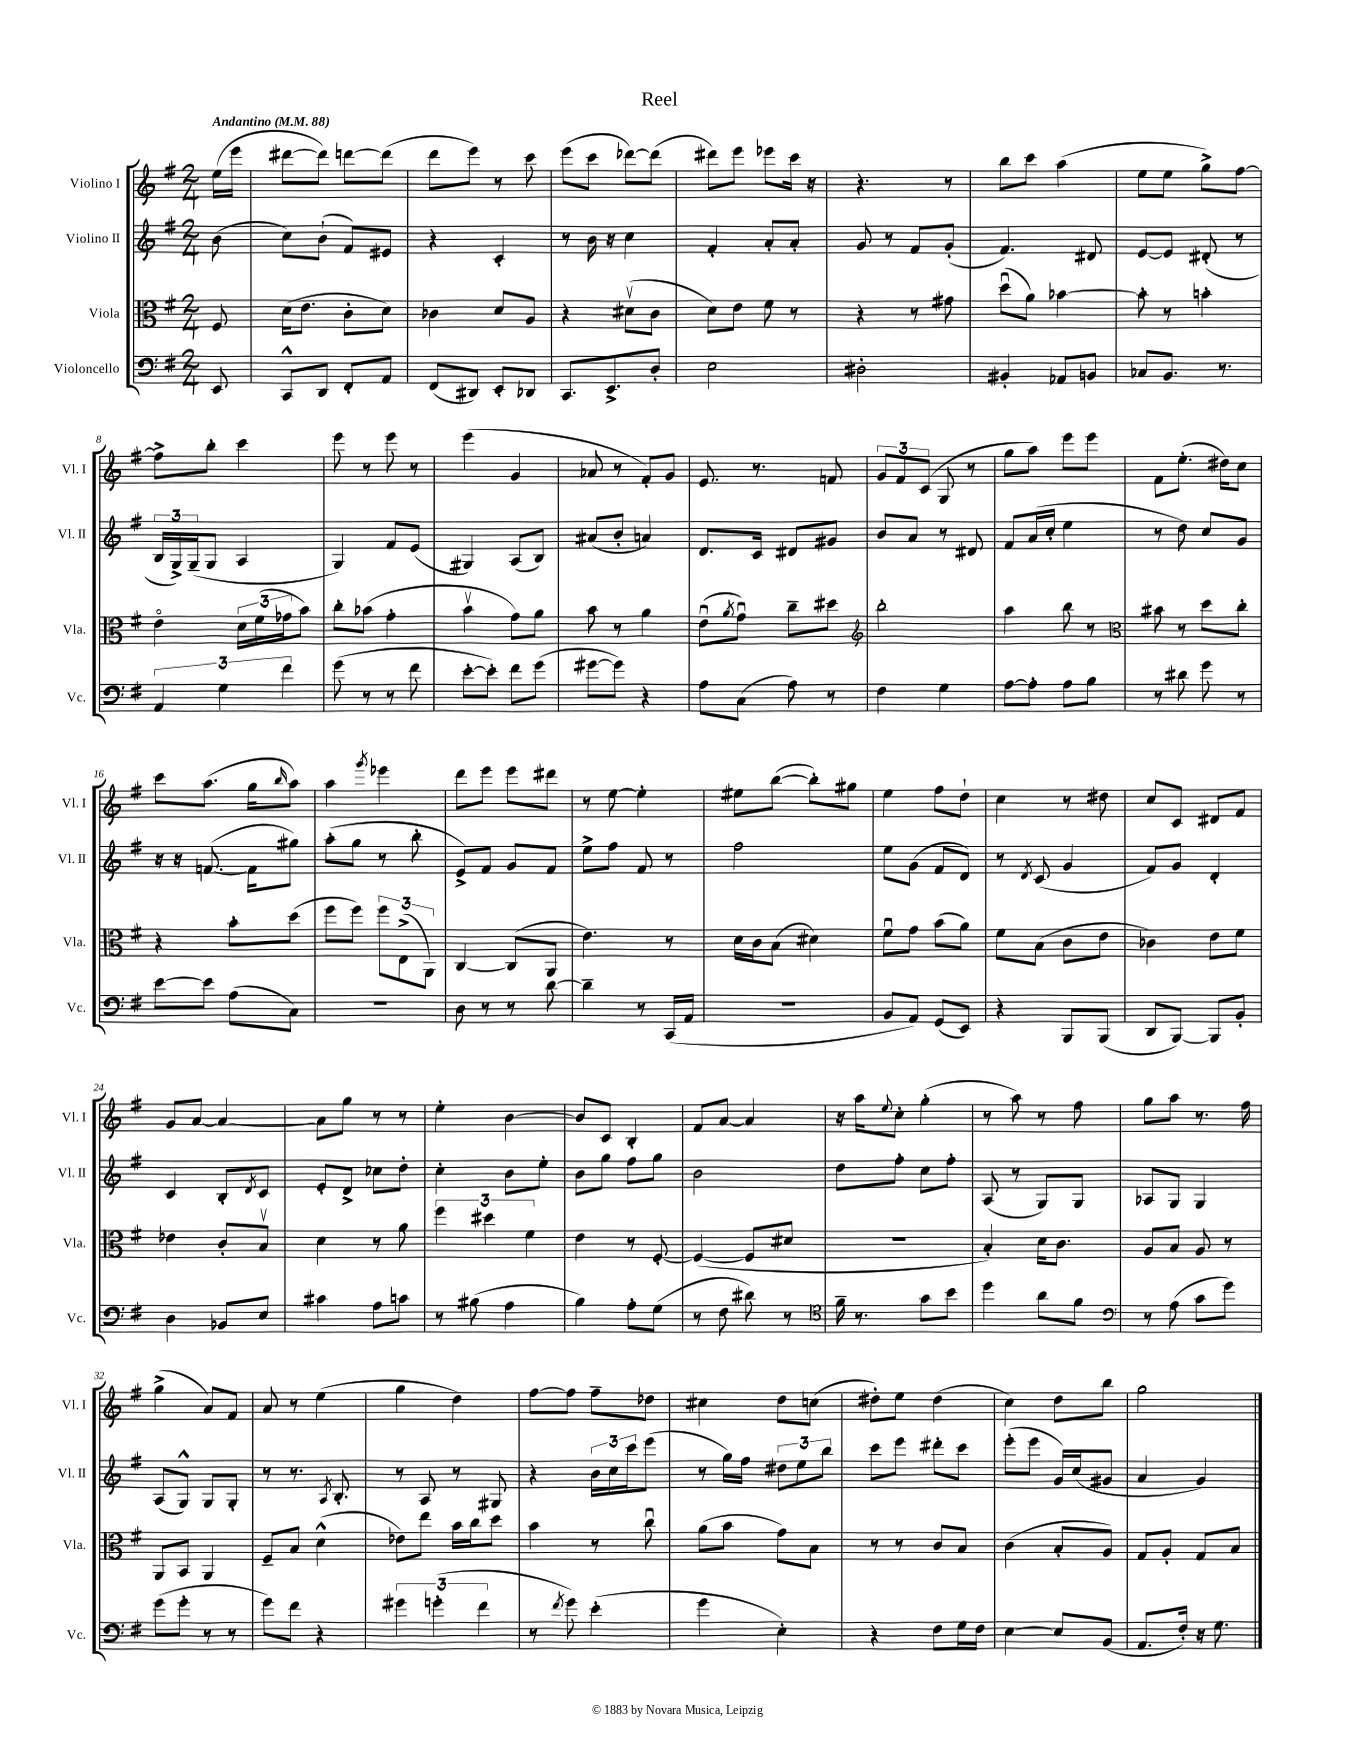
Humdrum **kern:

**kern	**kern	**kern	**kern
*part4	*part3	*part2	*part1
*staff4	*staff3	*staff2	*staff1
*I"Violoncello	*I"Viola	*I"Violino II	*I"Violino I
*I'Vc.	*I'Vla.	*I'Vl. II	*I'Vl. I
*clefF4	*clefC3	*clefG2	*clefG2
*k[f#]	*k[f#]	*k[f#]	*k[f#]
*M2/4	*M2/4	*M2/4	*M2/4
*MM88	*MM88	*MM88	*MM88
=	=	=	=
!	!	!	!LO:TX:a:B:t=Andantino
8EE/	8F#/	(8b\	(16ee\LL
.	.	.	16eee\JJ
=1	=1	=1	=1
8CC^^/L	(16d\KL	8cc\L)	[8ddd#X\L
.	8.e\J	.	.
8DD/J	.	(8b`\J	8ddd#\J])
8FF#'/L	8c'\L	8f#/L)	[8dddn\L
8AA/J	8d\J)	8e#X/J	(8ddd\J]
=2	=2	=2	=2
(8FF#/L	4c-X\	4r	8ddd\L
8DD#X/J)	.	.	8eee\J)
8EE'/L	8d/L	4c'/	8r
8DD-X/J	8A/J	.	8ccc\
=3	=3	=3	=3
8.CC/L	4r	8r	(8eee\L
.	.	16b\	8ccc\J
8.EE^/	.	16r	.
.	(8d#Xv\L	4cc\	[8ddd-X\L)
8D'/J	8c\J	.	(8ddd-\J]
=4	=4	=4	=4
2E\	8d\L)	4f#'/	8ddd#X\L)
.	8e\J	.	8eee\J
.	8f#\	8a'/L	8eee-X\L
.	8r	8a'/J	16ccc\Jk
.	.	.	16r
=5	=5	=5	=5
2D#X'\	4r	8g/	4.r
.	.	8r	.
.	8r	8f#/L	.
.	8g#X\	(8g'/J	8r
=6	=6	=6	=6
4BB#X'/	(8ddu\L	4.f#/)	8bb\L
.	8a\J)	.	8ccc\J
8AA-X/L	[4b-X\	.	(4aa\
8BBn/J	.	8d#X/	.
=7	=7	=7	=7
8C-X/L	8b-'\]	[8e/L	8ee\L
8.BB/J	8r	8e/J]	8ee\J
.	4bn'\	(8d#X'/	8gg^\L)
8.r	.	.	.
.	.	8r	[8ff#\J
!!LO:LB:g=z
=8	=8	=8	=8
6AA/	4e\	24B/LL	8ff#^\L]
.	.	24G^/)	.
.	.	(24G~/J	.
.	.	8G/J	8bb'\J
6G\	.	.	.
.	24d\LL	4A/	4ccc\
.	(24f#\	.	.
6f#\	24g-X\J	.	.
.	8b\J)	.	.
=9	=9	=9	=9
(8g\	8cc'\L	4G/)	8eee\
8r	(8b-X\J	.	8r
8r	4g'\	8f#/L	8eee\
8f#\	.	(8e/J	8r
=10	=10	=10	=10
[8e'\L	4bv\	4G#X/)	(4eee\
8e'\J])	.	.	.
8f#\L	8g\L)	(8A/L	4g/
(8g\J	8a\J	8B/J)	.
=11	=11	=11	=11
[8g#X\L	8b\	(8a#X/L	8a-X/
8g#\J])	8r	8b'/J	8r
4r	4a\	4an/)	8f#'/L)
.	.	.	8g/J
=12	=12	=12	=12
8A\L	(8eu\L	8.d/L	8.e/
.	8qa/	.	.
(8C\J	8gu\J)	.	.
.	.	16c/Jk	8.r
8A\)	8cc~\L	8d#X/L	.
8r	8dd#X\J	8g#X/J	8fn/
=13	=13	=13	=13
*	*clefG2	*	*
4F#\	2bb'\	8b/L	12g/L
.	.	.	12f#/
.	.	8a/J	.
.	.	.	(12c/J
4G\	.	8r	8G/
.	.	8d#X/	8r
=14	=14	=14	=14
[8A\L	4aa\	8f#/L	8gg\L
8A'\J]	.	(16a/L	8aa\J)
.	.	16cc'/JJ	.
8A\L	8bb\	4ee\	8eee\L
8B\J	8r	.	8eee\J
=15	=15	=15	=15
*	*clefC3	*	*
8r	8b#X\	8r	8f#\L
8d#X\	8r	8dd\)	(8.ee'\J
8g\	8dd\L	8cc/L	.
.	.	.	16dd#X\KL)
8r	8cc'\J	8g/J	8cc\J
!!LO:LB:g=z
=16	=16	=16	=16
[8e\L	4r	16r	8ccc\L
.	.	16r	.
8e\J]	.	([8.fn/	(8.aa\J
(8A\L	8b'\L	.	.
.	.	16f\KL]	16gg\KL
.	.	.	16qqbb/
8C\J)	(8dd\J	8gg#X\J)	8aa\J)
=17	=17	=17	=17
2r	8ff#\L	(8aa'\L	4aa\
.	8ff#\J)	8gg\J	.
.	.	.	8qggg/
.	12ff#\L	8r	4eee-X\
.	(12E^\	.	.
.	.	8bb'\	.
.	12AA\J)	.	.
=18	=18	=18	=18
8D\	[4C/	8e^/L)	8ddd\L
8r	.	8f#/J	8eee\J
8r	(8C/L]	8g/L	8eee\L
[8d\	8AA/J	8f#/J	8ddd#X\J
=19	=19	=19	=19
4d~\]	4.e\)	8ee^\L	8r
.	.	8ff#\J	[8ee\
8r	.	8f#/	4ee'\]
(16CC/LL	8r	8r	.
16AA/JJ	.	.	.
=20	=20	=20	=20
2r	16d\LL	2ff#\	8ee#X\L
.	16c\J	.	.
.	(8B\J	.	([8bb\J
.	4d#X\)	.	8bb'\L])
.	.	.	8gg#X\J
=21	=21	=21	=21
8BB/L	8f#u\L	8ee\L	4ee\
8AA/J)	8g\J	(8g\J	.
(8GG/L	(8b\L	8f#/L	8ff#\L
8EE/J)	8a\J)	8d/J)	8dd`\J
=22	=22	=22	=22
4r	8f#\L	8r	4cc\
.	.	8qd/	.
.	(8B\J	(8c/	.
8BBB/L	8c\L	4g/	8r
(8BBB/J	8e\J	.	8dd#X\
=23	=23	=23	=23
8DD/L	4c-X\)	8f#/L)	8cc/L
[8BBB/J)	.	8g/J	8c/J
8BBB/L]	8e\L	4d'/	8d#X/L
8BB'/J	8f#\J	.	8f#/J
!!LO:LB:g=z
=24	=24	=24	=24
4D\	4e-X\	4c/	8g/L
.	.	.	[8a/J
8BB-X/L	8c'/L	8B'/L	4a/_
.	.	8qd/	.
8E/J	8Bv/J	8c/J	.
=25	=25	=25	=25
4c#X\	4d\	8e'/L	8a\L]
.	.	8d^/J	8gg\J
8A\L	8r	8cc-X\L	8r
8cn\J	8a\	8dd'\J	8r
=26	=26	=26	=26
8r	6ff#\	4cc'\	4ee'\
(8B#X\	.	.	.
.	6dd#X\	.	.
4A\	.	8b\L	[4b\
.	6f#\	.	.
.	.	8ee'\J	.
=27	=27	=27	=27
4B\)	4e\	8b\L	8b/L]
.	.	8gg\J	8c/J
8A'\L	8r	8ff#\L	4B'/
(8G\J	[8F#'/	8gg\J	.
=28	=28	=28	=28
8r	(4F#/_	2b\	8f#/L
8F#\	.	.	[8a/J
8d#X\)	8F#/L]	.	4a/]
8r	8d#X/J	.	.
=29	=29	=29	=29
*clefC4	*	*	*
16f#~\	2r	8dd\L	16r
8.r	.	.	16aa\KL
.	.	.	8qqee/
.	.	8ff#'\J	8cc'\J
8g\L	.	8cc\L	(4gg'\
8b\J	.	8ff#'\J	.
=30	=30	=30	=30
4dd\	4B'/)	(8A/	8r
.	.	8r	8aa\)
8a\L	16d\KL	8G/L)	8r
.	8.c\J	.	.
8f#\J	.	8G/J	8ff#\
=31	=31	=31	=31
*clefF4	*	*	*
8r	8A/L	8A-X/L	8gg\L
(8A\	8B/J	8G/J	8aa\J
8c\L	8A/	4G/	8.r
8g\J)	8r	.	.
.	.	.	16ff#\
!!LO:LB:g=z
=32	=32	=32	=32
(8g\L	8AA/L	(8A/L	(4gg^\
8g'\J	8BB/J	8G^^/J)	.
8r	4AA/	8G/L	8a/L)
8r	.	8G'/J	8f#/J
=33	=33	=33	=33
8g\L)	8F#~/L	8r	8a/
8f#\J	8B/J	8.r	8r
4r	(4d^^\	.	(4ee\
.	.	8qA/	.
.	.	8.B'/	.
=34	=34	=34	=34
6g#X\	8e-X\L)	8r	4gg\
.	8ee\J	8A/	.
(6gn'\	.	.	.
.	16b\LL	8r	4dd\)
.	16cc\J	.	.
6f#\	.	.	.
.	8dd\J	8G#X/	.
=35	=35	=35	=35
8r	4b\	4r	[8ff#\L
8qf#/	.	.	.
8g\)	.	.	8ff#\J]
(4e'\	8r	24b\LL	8ff#~\L
.	.	24cc\	.
.	.	24ccc\J	.
.	8ccu\	(8eee\J	8dd-X\J
=36	=36	=36	=36
4g\	(8a\L	8r	4cc#X\
.	8b\J	16gg\LL)	.
.	.	16ff#\JJ	.
4E'\)	8g\L)	12dd#X\L	8dd\L
.	.	12ee\	.
.	8B\J	.	(8ccn\J
.	.	12bb\J	.
=37	=37	=37	=37
4r	8r	8ccc\L	8dd#X'\L)
.	8r	8eee\J	8ee\J
8F#\L	8c/L	8ddd#X'\L	(4dd#\
16G\L	8B/J	8ccc\J	.
16F#\JJ	.	.	.
=38	=38	=38	=38
[4E\	(4c\	(8eee'\L	4cc\)
.	.	8eee\J	.
8E/L]	8B'/L	16g/LL)	8dd\L
.	.	(16cc/J	.
(8BB/J	8A/J)	8g#X/J	8bb\J
=39	=39	=39	=39
8.AA/L	8G/L	4a/	2gg\
.	8A'/J	.	.
16F#'/Jk)	.	.	.
16r	8G/L	4g/)	.
8.G\	.	.	.
.	8B/J	.	.
==	==	==	==
*-	*-	*-	*-
